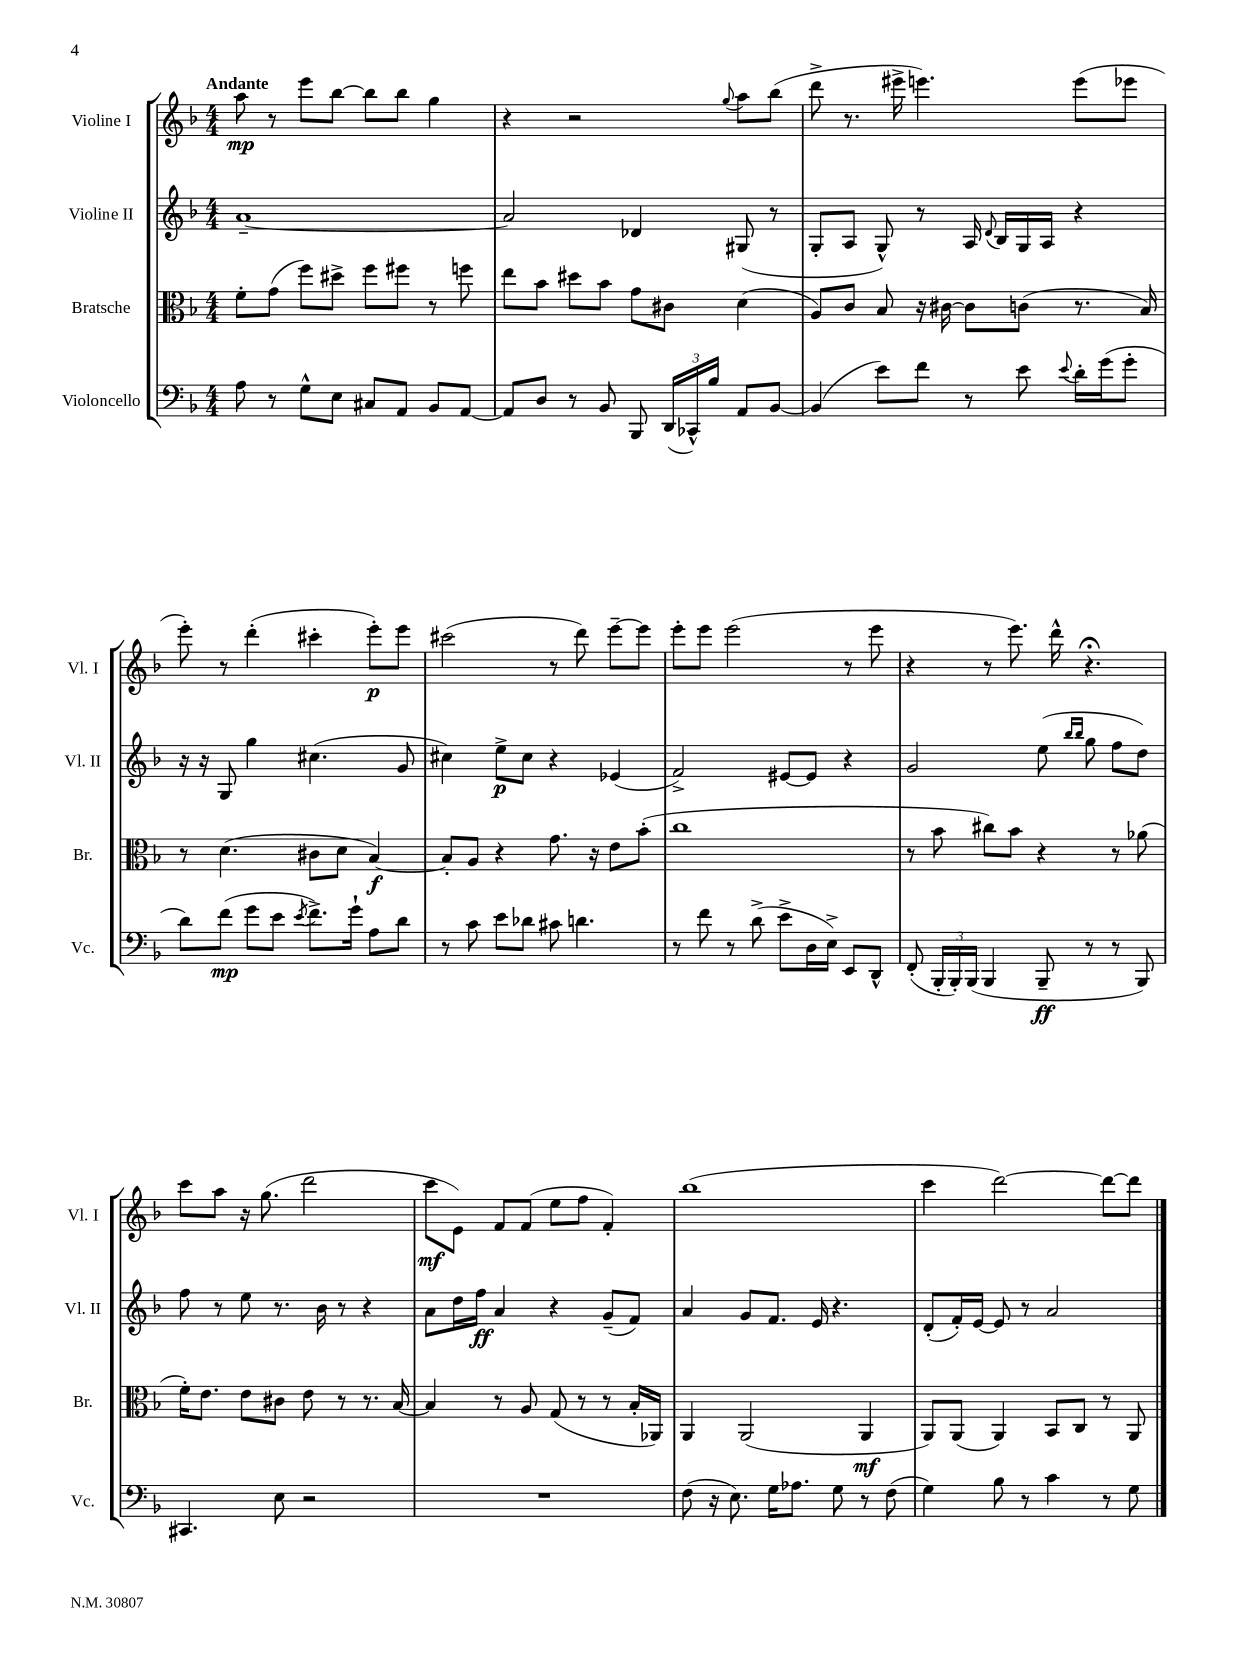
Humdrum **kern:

**kern	**kern	**kern	**kern
*staff4	*staff3	*staff2	*staff1
*clefF4	*clefC3	*clefG2	*clefG2
*k[b-]	*k[b-]	*k[b-]	*k[b-]
*M4/4	*M4/4	*M4/4	*M4/4
8A\	8f'\L	[1a~	8aa\
8r	(8g\J	.	8r
8G^^\L	8ff\L)	.	8eee\L
8E\J	8dd#^\J	.	[8bb-\J
8C#/L	8ff\L	.	8bb-\]L
8AA/J	8ff#\J	.	8bb-\J
8BB-/L	8r	.	4gg\
[8AA/J	8ff\	.	.
=	=	=	=
8AA/]L	8ee\L	2a/]	4r
8D/J	8b-\J	.	.
8r	8dd#\L	.	2r
8BB-/	8b-\J	.	.
8BBB-/	8g\L	4d-/	.
(24DD/LL	8c#\J	.	.
24CC-^^/)	.	.	.
24B-/JJ	.	.	.
.	.	.	8qqgg/
8AA/L	(4d\	(8G#/	8aa\L
[8BB-/J	.	8r	(8bb-\J
=	=	=	=
(4BB-/]	8A/L)	8G'/L	8ddd^\
.	8c/J	8A/J	8.r
8e\L)	8B-/	8G^^/)	.
.	.	.	16eee#^\
8f\J	16r	8r	4.eee\)
.	[16c#\	.	.
8r	8c#\]L	16A/	.
.	.	8qqd/	.
.	.	16B-/LL	.
8e\	(8c\J	16G/	.
.	.	16A/JJ	.
8qqe/	.	.	.
16d'\LL	8.r	4r	(8eee\L
(16g\J	.	.	.
8g'\J	.	.	8eee-\J
.	16B-/)	.	.
=	=	=	=
8d\L)	8r	16r	8eee'\)
.	.	16r	.
(8f\J	(4.d\	8G/	8r
8g\L	.	4gg\	(4ddd'\
8e\J	.	.	.
8qe/	.	.	.
8.f^\L)	8c#\L	(4.cc#\	4ccc#'\
.	8d\J	.	.
16g`\Jk	.	.	.
8A\L	[4B-/)	.	8eee'\L)
8d\J	.	8g/	8eee\J
=	=	=	=
8r	8B-'/]L	4cc#\)	(2ccc#\
8c\	8A/J	.	.
8e\L	4r	8ee^\L	.
8d-\J	.	8cc#\J	.
8c#\	8.g\	4r	8r
4.d\	.	.	8ddd\)
.	16r	.	.
.	8e\L	(4e-/	[8eee~\L
.	(8b-'\J	.	8eee\]J
=	=	=	=
8r	1cc	2f^/)	8eee'\L
8f\	.	.	8eee\J
8r	.	.	(2eee\
(8d^\	.	.	.
8e^\L	.	[8e#/L	.
16D\L	.	8e#/]J	.
16E^\JJ)	.	.	.
8EE/L	.	4r	8r
8DD^^/J	.	.	8eee\
=	=	=	=
(8FF'/	8r	2g/	4r
24BBB-'/LL	8b-\	.	.
24BBB-'/)	.	.	.
(24BBB-/JJ	.	.	.
4BBB-/	8cc#\L)	.	8r
.	8b-\J	.	8.eee\)
8BBB-~/	4r	(8ee\	.
.	.	.	16ddd^^\
.	.	16qqbb-/LL	.
.	.	16qqbb-/JJ	.
8r	.	8gg\	4.r;
8r	8r	8ff\L	.
8BBB-/)	(8a-\	8dd\J)	.
=	=	=	=
4.CC#/	16f'\LK)	8ff\	8ccc\L
.	8.e\J	.	.
.	.	8r	8aa\J
.	8e\L	8ee\	16r
.	.	.	(8.gg\
8E\	8c#\J	8.r	.
2r	8e\	.	2ddd\
.	.	16b-\	.
.	8r	8r	.
.	8.r	4r	.
.	[16B-/	.	.
=	=	=	=
1r	4B-/]	8a\L	8ccc\L
.	.	16dd\L	8e\J)
.	.	16ff\JJ	.
.	8r	4a/	8f/L
.	8A/	.	(8f/J
.	(8G/	4r	8ee\L
.	8r	.	8ff\J
.	8r	(8g~/L	4f'/)
.	16B-'/LL	8f/J)	.
.	16AA-/JJ)	.	.
=	=	=	=
(8F\	4AA/	4a/	(1bb-
16r	.	.	.
8.E\)	.	.	.
.	(2AA/	8g/L	.
16G\LK	.	8.f/J	.
8.A-\J	.	.	.
.	.	16e/	.
8G\	.	4.r	.
8r	4AA/	.	.
(8F\	.	.	.
=	=	=	=
4G\)	8AA/L)	(8d'/L	4ccc\
.	(8AA/J	16f'/L)	.
.	.	[16e/JJ	.
8B-\	4AA/)	8e/]	[2ddd\)
8r	.	8r	.
4c\	8BB-/L	2a/	.
.	8C/J	.	.
8r	8r	.	8ddd\_L
8G\	8AA/	.	8ddd\]J
==	==	==	==
*-	*-	*-	*-
